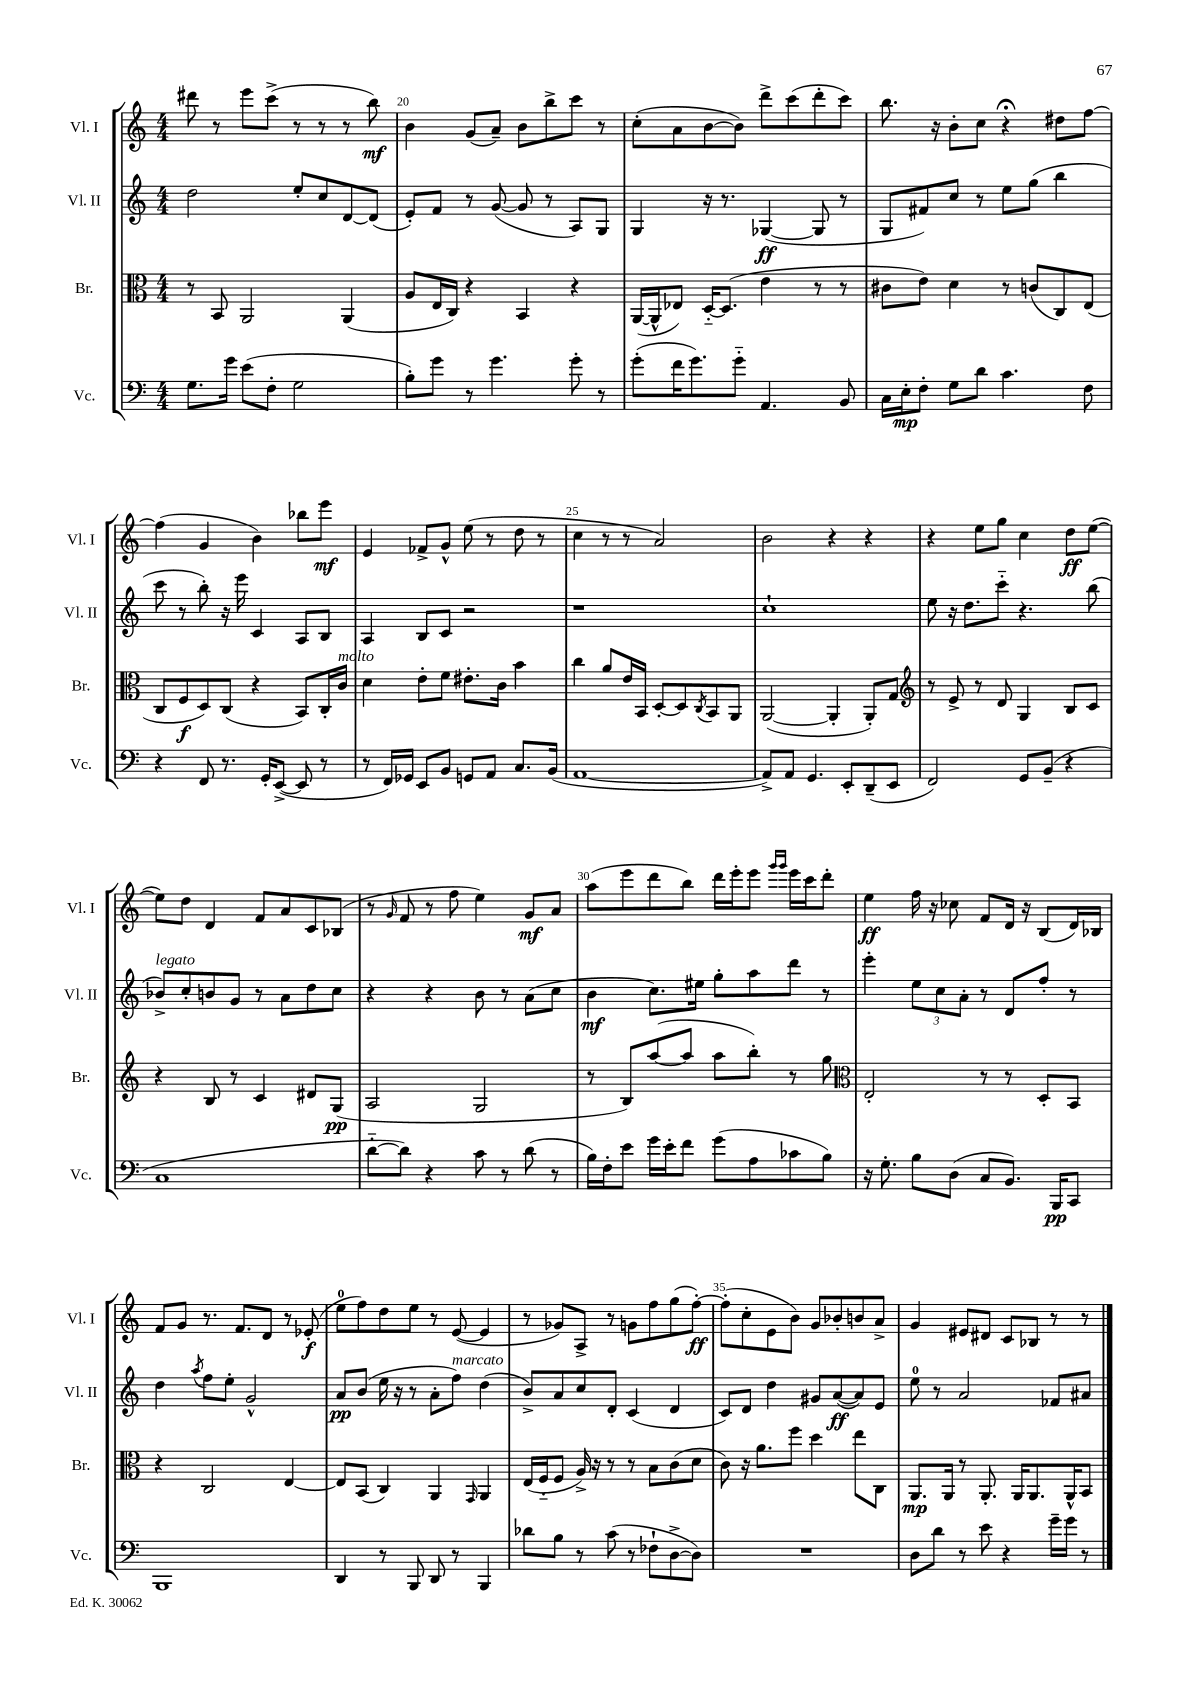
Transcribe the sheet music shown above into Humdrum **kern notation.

**kern	**dynam	**kern	**dynam	**kern	**dynam	**kern	**dynam
*part4	*part4	*part3	*part3	*part2	*part2	*part1	*part1
*staff4	*staff4	*staff3	*staff3	*staff2	*staff2	*staff1	*staff1
*I"Vc.	*	*I"Br.	*	*I"Vl. II	*	*I"Vl. I	*
*I'Vc.	*	*I'Br.	*	*I'Vl. II	*	*I'Vl. I	*
*clefF4	*	*clefC3	*	*clefG2	*	*clefG2	*
*k[]	*	*k[]	*	*k[]	*	*k[]	*
*M4/4	*	*M4/4	*	*M4/4	*	*M4/4	*
=19	=19	=19	=19	=19	=19	=19	=19
8.G\L	.	8r	.	2dd\	.	8ddd#X\	.
.	.	8BB/	.	.	.	8r	.
16g\Jk	.	.	.	.	.	.	.
(8e\L	.	2AA/	.	.	.	8eee\L	.
8F'\J	.	.	.	.	.	(8ccc^\J	.
2G\	.	.	.	8ee'/L	.	8r	.
.	.	.	.	8cc/	.	8r	.
.	.	(4AA/	.	[8d/	.	8r	.
.	.	.	.	(8d/J]	.	8bb\)	mf
=20	=20	=20	=20	=20	=20	=20	=20
8B'\L)	.	8A/L	.	8e'/L)	.	4b\	.
8g\J	.	16E/L	.	8f/J	.	.	.
.	.	16C/JJ)	.	.	.	.	.
8r	.	4r	.	8r	.	(8g/L	.
4.g\	.	.	.	([8g/	.	8a~/J)	.
.	.	4BB/	.	8g/]	.	8b\L	.
.	.	.	.	8r	.	8bb^\	.
8g'\	.	4r	.	8A/L)	.	8ccc\J	.
8r	.	.	.	8G/J	.	8r	.
=21	=21	=21	=21	=21	=21	=21	=21
(8g'\L	.	([16AA/LL	.	4G/	.	(8cc'\L	.
.	.	16AA^^/J]	.	.	.	.	.
16f\K	.	8E-X/J)	.	.	.	8a\	.
8.g\)	.	.	.	.	.	.	.
.	.	[16D/KL	.	16r	.	[8b\	.
.	.	(8.D/J]	.	8.r	.	.	.
8g\J	.	.	.	.	.	8b\J])	.
4.AA/	.	4e\	.	([4G-X/	ff	8ddd^\L	.
.	.	.	.	.	.	(8ccc\	.
.	.	8r	.	8G-/]	.	8ddd'\	.
8BB/	.	8r	.	8r	.	8ccc\J)	.
=22	=22	=22	=22	=22	=22	=22	=22
16C\LL	.	8c#X\L	.	8G/L	.	8.bb\	.
16E'\J	mp	.	.	.	.	.	.
8F'\J	.	8e\J)	.	8f#X/)	.	.	.
.	.	.	.	.	.	16r	.
8G\L	.	4d\	.	8cc/J	.	8b'\L	.
8d\J	.	.	.	8r	.	8cc\J	.
4.c\	.	8r	.	8ee\L	.	4r;<	.
.	.	(8cn/L	.	(8gg\J	.	.	.
.	.	8C/)	.	4bb\	.	8dd#X\L	.
8F\	.	(8E/J	.	.	.	[8ff\J	.
!!LO:LB:g=z
=23	=23	=23	=23	=23	=23	=23	=23
4r	.	8C/L	.	8ccc\	.	(4ff\]	.
.	.	8F/	f	8r	.	.	.
8FF/	.	8D/)	.	8bb'\)	.	4g/	.
8.r	.	(8C/J	.	16r	.	.	.
.	.	.	.	16eee\	.	.	.
.	.	4r	.	4c/	.	4b\)	.
16GG'/KL	.	.	.	.	.	.	.
([8EE^/J	.	.	.	.	.	.	.
8EE/]	.	8BB/L)	.	8A/L	.	8bb-X\L	.
8r	.	16C'/L	.	8B/J	.	8eee\J	mf
!	!	!LO:TX:a:i:t=molto	!	!	!	!	!
.	.	16c/JJ	.	.	.	.	.
=24	=24	=24	=24	=24	=24	=24	=24
8r	.	4d\	.	4A/	.	4e/	.
16FF/LL)	.	.	.	.	.	.	.
16GG-X/JJ	.	.	.	.	.	.	.
8EE/L	.	8e'\L	.	8B/L	.	8f-X^/L	.
8BB/J	.	8f\J	.	8c/J	.	8g^^/J	.
8GGn/L	.	8.e#X'\L	.	2r	.	(8ee\	.
8AA/J	.	.	.	.	.	8r	.
.	.	16c\Jk	.	.	.	.	.
8.C/L	.	4b\	.	.	.	8dd\	.
.	.	.	.	.	.	8r	.
(16BB/Jk	.	.	.	.	.	.	.
=25	=25	=25	=25	=25	=25	=25	=25
[1AA	.	4cc\	.	1r	.	4cc\	.
.	.	8a/L	.	.	.	8r	.
.	.	16e/L	.	.	.	8r	.
.	.	16BB/JJ	.	.	.	.	.
.	.	[8D'/L	.	.	.	2a/)	.
.	.	8D/]	.	.	.	.	.
.	.	8qC/	.	.	.	.	.
.	.	8BB/	.	.	.	.	.
.	.	8AA/J	.	.	.	.	.
=26	=26	=26	=26	=26	=26	=26	=26
8AA^/L])	.	([2AA/	.	1cc`	.	2b\	.
8AA/J	.	.	.	.	.	.	.
4.GG/	.	.	.	.	.	.	.
.	.	4AA'/]	.	.	.	4r	.
8EE'/L	.	.	.	.	.	.	.
(8DD~/	.	8AA'/L)	.	.	.	4r	.
8EE/J	.	8G/J	.	.	.	.	.
=27	=27	=27	=27	=27	=27	=27	=27
*	*	*clefG2	*	*	*	*	*
2FF/)	.	8r	.	8ee\	.	4r	.
.	.	8e^/	.	16r	.	.	.
.	.	.	.	8.dd\L	.	.	.
.	.	8r	.	.	.	8ee\L	.
.	.	8d/	.	8ccc\J	.	8gg\J	.
8GG/L	.	4G/	.	4.r	.	4cc\	.
(8BB~/J	.	.	.	.	.	.	.
4r	.	8B/L	.	.	.	8dd\L	ff
.	.	8c/J	.	(8bb\	.	([8ee\J	.
!!LO:LB:g=z
=28	=28	=28	=28	=28	=28	=28	=28
!	!	!	!	!LO:TX:a:i:t=legato	!	!	!
1C	.	4r	.	8b-X^/L)	.	8ee\L])	.
.	.	.	.	8cc'/	.	8dd\J	.
.	.	8B/	.	8bn/	.	4d/	.
.	.	8r	.	8g/J	.	.	.
.	.	4c/	.	8r	.	8f/L	.
.	.	.	.	8a\L	.	8a/	.
.	.	8d#X/L	.	8dd\	.	8c/	.
.	.	(8G/J	pp	8cc\J	.	(8B-X/J	.
=29	=29	=29	=29	=29	=29	=29	=29
[8d\L	.	2A/	.	4r	.	8r	.
.	.	.	.	.	.	16qqg/	.
8d\J])	.	.	.	.	.	8f/	.
4r	.	.	.	4r	.	8r	.
.	.	.	.	.	.	8ff\	.
8c\	.	2G/	.	8b\	.	4ee\)	.
8r	.	.	.	8r	.	.	.
(8d\	.	.	.	(8a\L	.	8g/L	mf
8r	.	.	.	8cc\J	.	8a/J	.
=30	=30	=30	=30	=30	=30	=30	=30
16B\LL)	.	8r	.	4b\	mf	(8aa\L	.
16F'\J	.	.	.	.	.	.	.
8e\J	.	8B/L)	.	.	.	8eee\	.
16g\LL	.	([8aa/	.	8.cc\L)	.	8ddd\	.
16e'\J	.	.	.	.	.	.	.
8f\J	.	8aa/J]	.	.	.	8bb\J)	.
.	.	.	.	16ee#X\Jk	.	.	.
(8g\L	.	8aa\L	.	8gg'\L	.	16ddd\LL	.
.	.	.	.	.	.	16eee'\J	.
8A\	.	8bb'\J)	.	8aa\	.	8eee\J	.
.	.	.	.	.	.	16qqggg/LL	.
.	.	.	.	.	.	16qqggg/JJ	.
8c-X\	.	8r	.	8ddd\J	.	16eee\LL	.
.	.	.	.	.	.	16ccc\J	.
8B\J)	.	8gg\	.	8r	.	8ddd'\J	.
=31	=31	=31	=31	=31	=31	=31	=31
*	*	*clefC3	*	*	*	*	*
16r	.	2E'/	.	4eee'\	.	4ee\	ff
8.G'\	.	.	.	.	.	.	.
8B\L	.	.	.	12ee\L	.	16ff\	.
.	.	.	.	.	.	16r	.
.	.	.	.	12cc\	.	.	.
(8D\J	.	.	.	.	.	8cc-X\	.
.	.	.	.	12a'\J	.	.	.
8C/L	.	8r	.	8r	.	8f/L	.
8.BB/J)	.	8r	.	8d/L	.	16d/Jk	.
.	.	.	.	.	.	16r	.
.	.	8D'/L	.	8ff'/J	.	(8B/L	.
16BBB/KL	pp	.	.	.	.	.	.
8CC/J	.	8BB/J	.	8r	.	16d/L)	.
.	.	.	.	.	.	16B-X/JJ	.
!!LO:LB:g=z
=32	=32	=32	=32	=32	=32	=32	=32
1BBB	.	4r	.	4dd\	.	8f/L	.
.	.	.	.	.	.	8g/J	.
.	.	.	.	8qaa/	.	.	.
.	.	2C/	.	8ff\L	.	8.r	.
.	.	.	.	8ee'\J	.	.	.
.	.	.	.	.	.	8.f/L	.
.	.	.	.	2g^^/	.	.	.
.	.	.	.	.	.	8d/J	.
.	.	[4E/	.	.	.	8r	.
.	.	.	.	.	.	(8e-X'/	f
=33	=33	=33	=33	=33	=33	=33	=33
4DD/	.	8E/L]	.	8a/L	pp	8ee\L	.
.	.	(8BB/J	.	(8b/J	.	8ff\)	.
8r	.	4C/)	.	16ee\	.	8dd\	.
.	.	.	.	16r	.	.	.
8BBB/	.	.	.	8r	.	8ee\J	.
8DD/	.	4AA/	.	8a'\L	.	8r	.
!	!	!	!	!LO:TX:a:i:t=marcato	!	!	!
8r	.	.	.	8ff\J)	.	([8e/	.
.	.	16qqGG/	.	.	.	.	.
4BBB/	.	4AA/	.	(4dd\	.	4e/]	.
=34	=34	=34	=34	=34	=34	=34	=34
8d-X\L	.	(16E/LL	.	8b^/L)	.	8r	.
.	.	16F/J	.	.	.	.	.
8B\J	.	8F/J	.	8a/	.	8g-X/L)	.
8r	.	16A^/)	.	8cc/	.	8A^/J	.
.	.	16r	.	.	.	.	.
(8c\	.	8r	.	8d'/J	.	8r	.
8r	.	8r	.	(4c/	.	8gn\L	.
8F-X`\L	.	8B\L	.	.	.	8ff\	.
[8D^\	.	(8c\	.	4d/	.	(8gg\	.
8D\J])	.	8d\J	.	.	.	[8ff'\J)	ff
=35	=35	=35	=35	=35	=35	=35	=35
1r	.	8c\)	.	8c/L)	.	(8ff'\L]	.
.	.	16r	.	8d/J	.	8cc'\	.
.	.	8.a\L	.	.	.	.	.
.	.	.	.	4dd\	.	8e\	.
.	.	8ff\J	.	.	.	8b\J)	.
.	.	4dd\	.	8g#X/L	.	8g/L	.
.	.	.	.	([8a/	ff	8b-X'/	.
.	.	8ee\L	.	8a/])	.	8bn/	.
.	.	8C\J	.	8e/J	.	8a^/J	.
=36	=36	=36	=36	=36	=36	=36	=36
8D\L	.	8.AA/L	mp	8ee\	.	4g/	.
8d\J	.	.	.	8r	.	.	.
.	.	16AA/Jk	.	.	.	.	.
8r	.	8r	.	2a/	.	8e#X/L	.
8e\	.	8.AA'/	.	.	.	8d#X/J	.
4r	.	.	.	.	.	8c/L	.
.	.	16AA/KL	.	.	.	.	.
.	.	8.AA/	.	.	.	8B-X/J	.
16g~\LL	.	.	.	8f-X/L	.	8r	.
16g\JJ	.	16AA^^/K	.	.	.	.	.
8r	.	8BB/J	.	8a#X/J	.	8r	.
==	==	==	==	==	==	==	==
*-	*-	*-	*-	*-	*-	*-	*-
